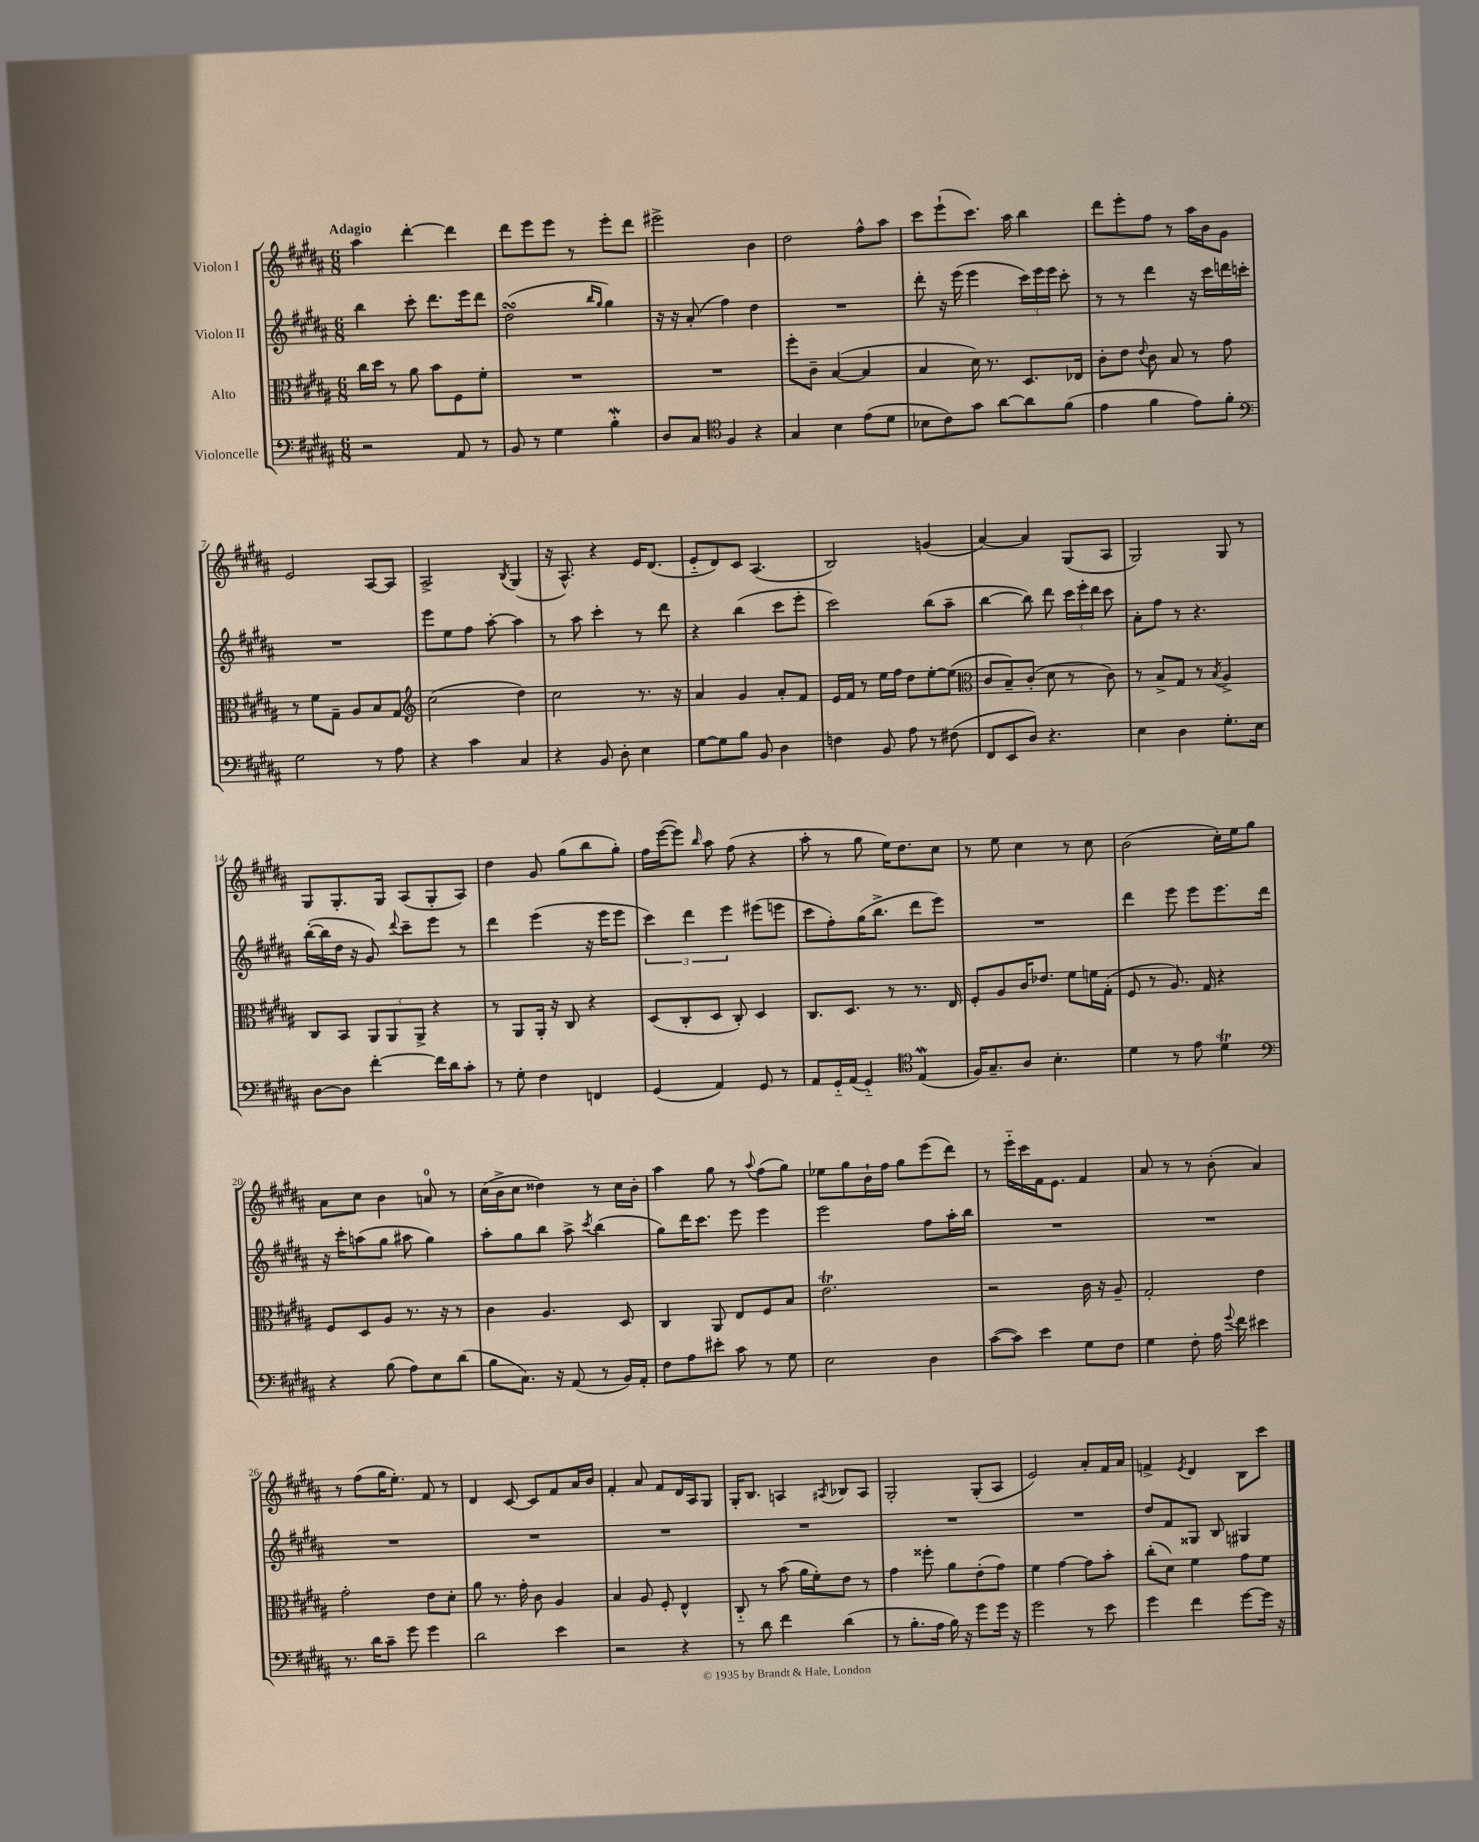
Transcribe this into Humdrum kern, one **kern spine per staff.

**kern	**kern	**kern	**kern
*staff4	*staff3	*staff2	*staff1
*clefF4	*clefC3	*clefG2	*clefG2
*k[f#c#g#d#a#]	*k[f#c#g#d#a#]	*k[f#c#g#d#a#]	*k[f#c#g#d#a#]
*M6/8	*M6/8	*M6/8	*M6/8
2r	16cc#	4bb	4aa#
.	16dd#	.	.
.	8r	.	.
.	8a#	8ccc#'	[4ddd#'
.	8b	8.ddd#	.
8AA#	8F#	.	4ddd#]
.	.	16eee	.
8r	8f#'	8ddd#	.
=	=	=	=
8BB	2.r	(2dd#	8ddd#
8r	.	.	8eee
4G#	.	.	8eee
.	.	.	8r
.	.	16qqbb	.
.	.	16qqgg#	.
4B'	.	4gg#)	8eee'
.	.	.	8ddd#
=	=	=	=
8D#	2.r	16r	2eee#^
.	.	16r	.
8C#	.	(8a#'	.
*clefC4	*	*	*
4F#	.	4ff#)	.
4r	.	4dd#	4b
=	=	=	=
4G#	8ff#'	2.r	2dd#
.	8c#~	.	.
4B	([4B	.	.
(8e	4B]	.	8ff#^^
8d#	.	.	8aa#
=	=	=	=
8B-	4B	8ddd#'	8ccc#
8c#)	.	16r	(8eee`
.	.	(16eee	.
8g#	16d#)	4eee	8.ccc#)
.	8.r	.	.
[8a#	.	.	.
.	.	.	16aa#
8a#]	8.D#	24ccc#)	4bb
.	.	24eee	.
.	.	24eee	.
(8f#	.	8ccc#'	.
.	16E-	.	.
=	=	=	=
4e	8c#'	8r	8ddd#
.	8e	8r	8eee'
.	8qqe	.	.
4f#	8c#	4ddd#	8ff#
.	8B	.	8r
8e)	8r	16r	16aa#
.	.	16ccc#	16b
8f#'	8g#	16ddd	8g#
.	.	16ccc'	.
=	=	=	=
*clefF4	*	*	*
2G#	8r	2.r	2e
.	8f#	.	.
.	8G#~	.	.
.	8A#	.	.
8r	8B	.	[8A#
8A#	8G#	.	8A#]
=	=	=	=
*	*clefG2	*	*
4r	(2cc#	8eee	2A#^
.	.	8ee	.
4c#	.	8ff#	.
.	.	[8aa#'	.
.	.	.	8qB
4C#	4dd#)	4aa#]	(4G#
=	=	=	=
4r	2cc#	8r	16r
.	.	.	8.A#^^)
.	.	8aa#	.
8BB	.	4ccc#'	4r
8D#'	.	.	.
4E	8.r	8r	16e
.	.	.	(8.d#
.	.	8ddd#	.
.	16r	.	.
=	=	=	=
[8G#	4a#	4r	8e'~
8G#]	.	.	8d#)
8B	4g#	(4bb	8c#
8BB	.	.	(4.A#
4D#	8a#'	8ccc#	.
.	8f#	8eee'	.
=	=	=	=
4F	16e	2ccc#)	2B)
.	16f#	.	.
.	8r	.	.
8BB	16ee	.	.
.	16ff#	.	.
8A#	8dd#	.	.
8r	[8ee'	(8bb	(4g
(8F#	(8ee]	8aa#~	.
=	=	=	=
*	*clefC3	*	*
8FF#	8c#	[4bb	[4a#)
8EE	8B~)	.	.
8D#)	(8c#'	8bb])	4a#]
4.r	8d#	8ddd#	.
.	8r	24ccc#	(8G#
.	.	24eee'	.
.	.	24ddd#	.
.	8c#)	8ccc#	8A#
=	=	=	=
4E	8r	8a#'	2G#)
.	8B^	8ff#	.
4D#	8G#	8r	.
.	8r	4.r	.
.	8qB	.	.
8.G#'	4A#^	.	8G#
.	.	.	8r
16E	.	.	.
=	=	=	=
[8D#	8C#	([16bb'	8G#
.	.	16bb]	.
8D#]	8BB	16dd#	8.G#'
.	.	16r	.
[4f#'	12AA#	8g#)	.
.	.	.	16G#
.	12AA#	.	.
.	.	8qqddd#	.
.	.	8ccc#~	(8A#
.	12AA#^	.	.
16f#]	4r	8eee	8G#'
16d#	.	.	.
8c#'	.	8r	8A#)
=	=	=	=
8r	8r	4ddd#	4dd#
8G#'	8AA#	.	.
4F#	16AA#'	(4eee	8g#
.	16r	.	.
.	8C#	.	(8gg#
4FF	4r	16r	8bb
.	.	16eee	.
.	.	8eee	8gg#')
=	=	=	=
(4GG#	(8D#	6ccc#)	16ff#
.	.	.	([16eee
.	8C#'	.	8eee])
.	.	6ddd#	.
.	.	.	16qqbb
4AA#)	8D#	.	8aa#
.	.	6eee	.
.	8C#')	.	(8ff#
8GG#	4D#	(8eee#	4r
8r	.	8eee	.
=	=	=	=
8AA#	8.C#	8ccc#	8aa#'
16GG#'~	.	8ff#')	8r
(16AA#	8.D#	.	.
4GG#'~)	.	(16gg#	8gg#
.	.	8.bb^	.
.	8r	.	16ee)
.	.	.	8.dd#
*clefC4	*	*	*
(4E	8.r	8ddd#	.
.	.	8eee)	8cc#
.	16E	.	.
=	=	=	=
16F#)	8F#'	2.r	8r
8.G#~	.	.	.
.	8A#	.	8ee
8A#	16c#	.	4cc#
.	8.e-	.	.
4.B'	.	.	.
.	8f#	.	8r
.	16f	.	8cc#
.	(16G#'	.	.
=	=	=	=
4d#	8F#	4ddd#	(2b
.	8r	.	.
8r	8.A#)	8eee	.
8e	.	8eee	.
.	16G#	.	.
4d#	4r	8.eee	16cc#')
.	.	.	16ee
.	.	.	8gg#
.	.	16ddd#	.
=	=	=	=
*clefF4	*	*	*
4r	8F#	16r	8a#
.	.	16ccc#'	.
.	8D#	(8aa	8cc#
(8B	8A#	8gg#	4b
8A#)	8.r	8aa#	.
8E	.	4gg#)	8a
.	16r	.	.
(8d#	8r	.	8r
=	=	=	=
8B	4c#	8aa#'	(16cc#
.	.	.	16b^
8.C#)	.	8gg#	8cc#
.	4.A#	8bb	4dd##)
16r	.	.	.
(8AA#	.	8aa#^	.
.	.	8qccc#	.
8r	.	(4bb	8r
16BB)	8D#	.	16cc#
16AA#'	.	.	16b'
=	=	=	=
8F#	4C#	8gg#)	4aa#
8A#	.	16ddd#	.
.	.	8.ccc#	.
8e#'	8AA#	.	8gg#
8c#	8E	8eee	8r
.	.	.	8qqaa#
8r	8F#	4eee	(8ff#
8G#	8B	.	8gg#)
=	=	=	=
2E	2.e	2eee	8ee-
.	.	.	8gg#
.	.	.	16b`
.	.	.	16ff#
.	.	.	8gg#
4D#	.	8ff#	(8eee
.	.	16aa#'	8ddd#)
.	.	16bb	.
=	=	=	=
([8c#	2r	2.r	8r
8c#])	.	.	16eee'~
.	.	.	16ccc#
4e	.	.	16f#
.	.	.	8.e
8G#	16c#	.	4f#
.	16r	.	.
8F#	8A#~	.	.
=	=	=	=
4G#	2G#'	2.r	8a#
.	.	.	8r
8F#'	.	.	8r
16A#	.	.	(8b'
8qqg#	.	.	.
16f#	.	.	.
4e#	4e	.	4a#)
=	=	=	=
8.r	2g#'	2.r	8r
.	.	.	(8ff#
16d#	.	.	.
8c#~	.	.	16gg#
.	.	.	8.ee')
8g#	.	.	.
4g#	8e	.	8f#
.	8d#'	.	8r
=	=	=	=
2d#	8a#	2.r	4d#
.	8.r	.	.
.	.	.	[8c#
.	16g#'	.	.
.	8c#	.	8c#]
4e	4A#	.	8f#
.	.	.	16a#
.	.	.	16b
=	=	=	=
2r	4B	2.r	4f#'
.	8A#	.	8a#
.	8F#'	.	8f#
4r	4E^^	.	16d#
.	.	.	16A#
.	.	.	8G#
=	=	=	=
8r	8C#'~	2.r	16G#'
.	.	.	8.B
8d#	8r	.	.
4f#	(8b	.	4A
.	16a#	.	.
.	16f#')	.	.
.	.	.	8qA#
(4d#	8e	.	8B-
.	8r	.	8A#
=	=	=	=
8r	4g#	2.r	2G#'
8.B'	.	.	.
.	8ff##'	.	.
16A#	.	.	.
16B)	8a#	.	.
16r	.	.	.
8g#	(8e'	.	(8G#'
16g#	8g#)	.	8A#
16r	.	.	.
=	=	=	=
2g#	4f#	2.r	2e)
.	[4g#	.	.
8r	8g#]	.	8a#'
8e	8b'	.	16f#
.	.	.	16a#
=	=	=	=
4g#	(8cc#'	8dd#	4f^
.	8d#)	8f#	.
.	.	.	8qe
4f#	4f#	8G##	4d#
.	.	8B	.
[8g#	8g#	4G#	8B
16g#]	8f#	.	8ccc#
16r	.	.	.
==	==	==	==
*-	*-	*-	*-
